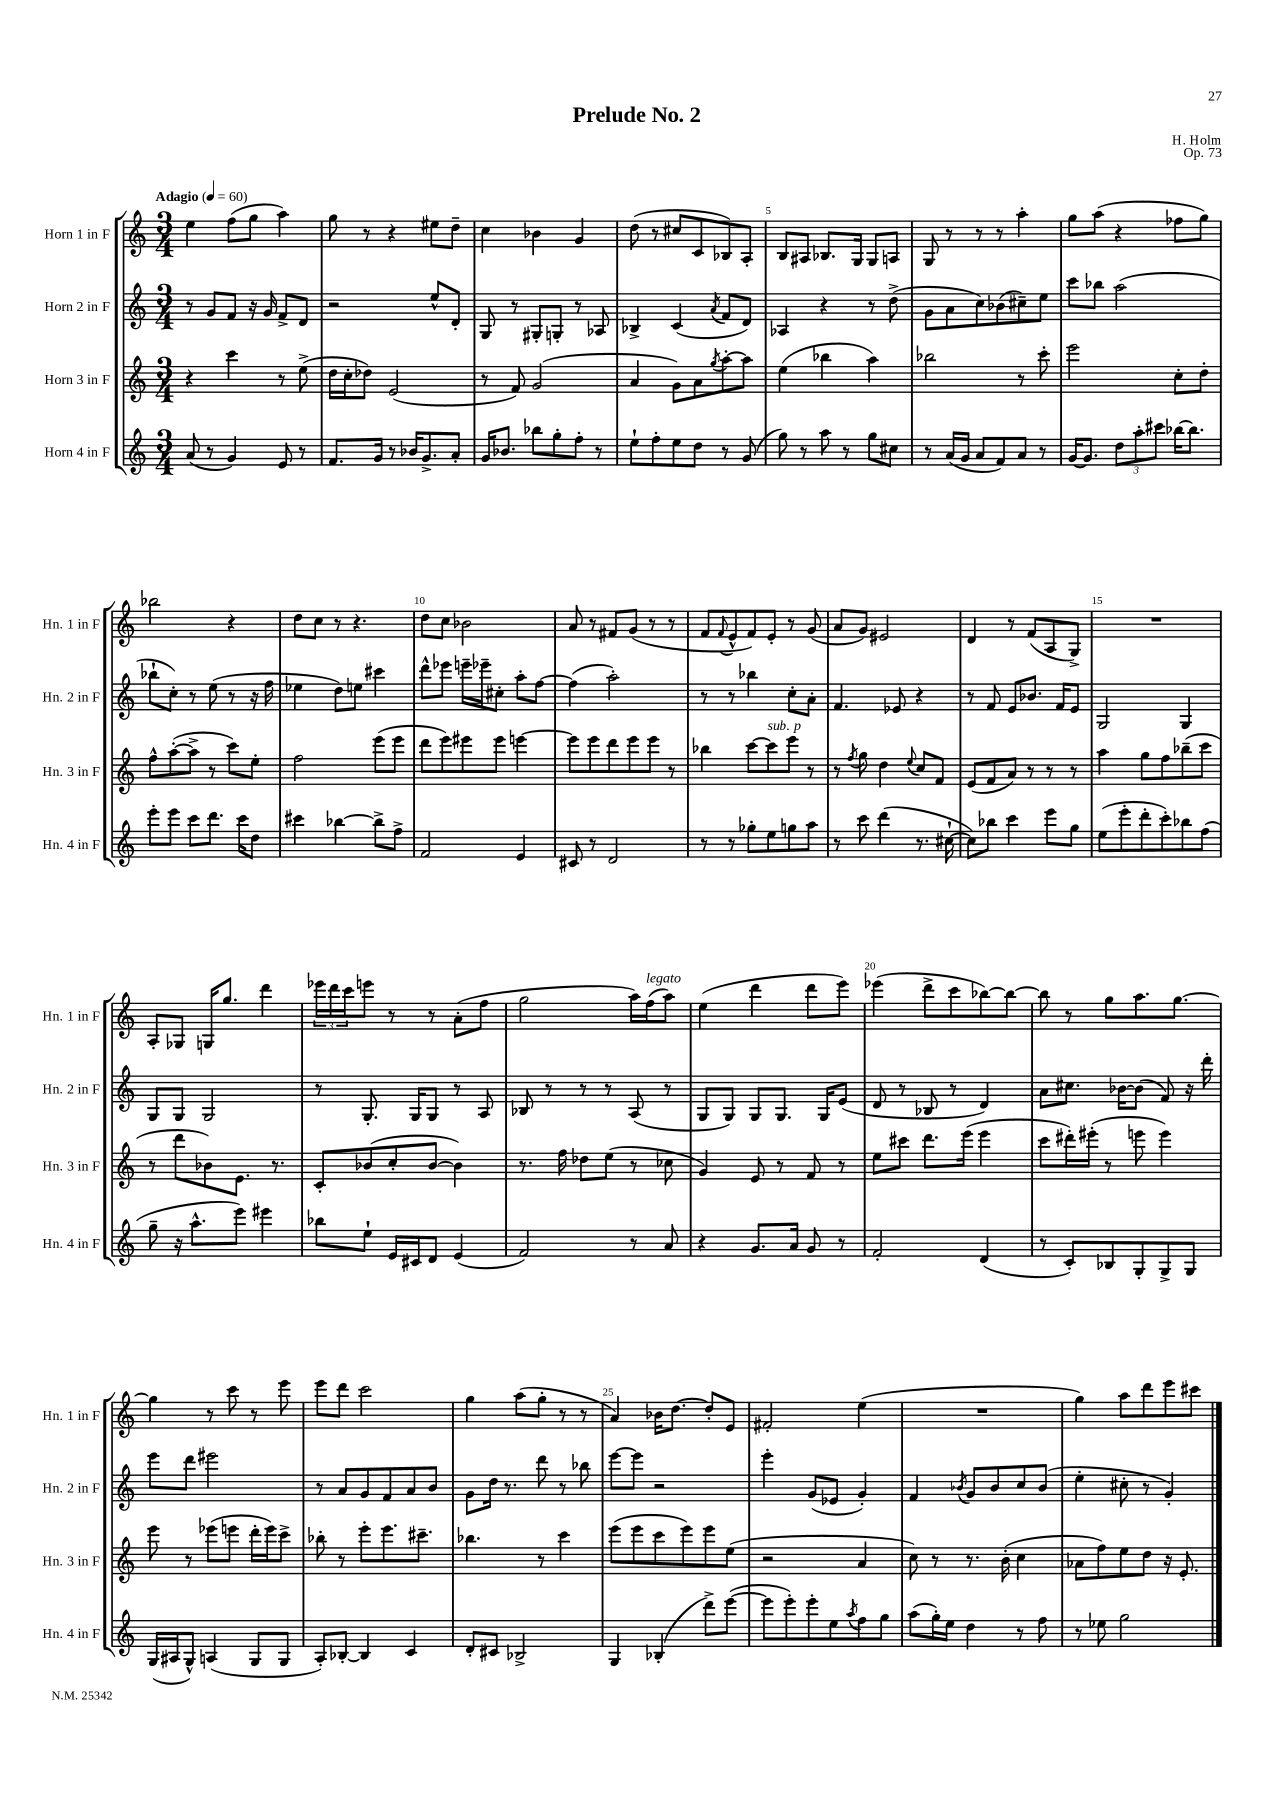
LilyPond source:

\header { title = "Prelude No. 2" composer = "H. Holm" opus = "Op. 73" }
<<
\new StaffGroup <<
\new Staff = "s0" \with { instrumentName = "Horn 1 in F" shortInstrumentName = "Hn. 1 in F" } {
    \clef treble \key c \major \numericTimeSignature \time 3/4 \tempo "Adagio" 4 = 60
    e''4 f''8( g''8 a''4) |
    g''8 r8 r4 eis''8 d''8-- |
    c''4 bes'4 g'4 |
    d''8( r8 cis''8 c'8 bes8) a8-. |
    b8 ais8 bes8. g16 g8 a8 |
    g8 r8 r8 r8 a''4-. |
    g''8 a''8( r4 fes''8 g''8) |
    bes''2 r4 |
    d''8 c''8 r8 r4. |
    d''8 c''8 bes'2 |
    a'8 r8 fis'8 g'8( r8 r8 |
    f'8 \appoggiatura { f'8 } e'8-^ f'8) e'8-. r8 g'8( |
    a'8 g'8) eis'2 |
    d'4 r8 f'8( a8 g8->) |
    R2. |
    a8-. ges8 g16 g''8. d'''4 |
    \tuplet 3/2 { ees'''16 d'''16 c'''16 } e'''8 r8 r8 a'8-.( f''8 |
    g''2 a''16) f''16^\markup { \italic "legato" }( a''8) |
    e''4( d'''4 d'''8 e'''8) |
    ees'''4( d'''8-> c'''8 bes''8~) bes''8~ |
    bes''8 r8 g''8 a''8. g''8.~ |
    g''4 r8 c'''8 r8 e'''8 |
    e'''8 d'''8 c'''2 |
    g''4 a''8( g''8-. r8 r8 |
    a'4) bes'16 d''8.~ d''8-. e'8 |
    fis'2-. e''4( |
    R2. |
    g''4) a''8 d'''8 e'''8 cis'''8 \bar "|." |
}
\new Staff = "s1" \with { instrumentName = "Horn 2 in F" shortInstrumentName = "Hn. 2 in F" } {
    \clef treble \key c \major \numericTimeSignature \time 3/4
    r8 g'8 f'8 r16 g'16 f'8-> d'8 |
    r2 e''8-^ d'8-. |
    g8 r8 gis8-. g8-. r8 aes8 |
    bes4-> c'4( \acciaccatura { a'8 } f'8 d'8) |
    aes4 r4 r8 d''8->( |
    g'8 a'8 c''8) bes'8( cis''8--) e''8 |
    c'''8 bes''8 a''2( |
    bes''8-! c''8-.) r8 e''8( r8 r16 f''16 |
    ees''4 d''8) e''8 cis'''4 |
    d'''8-^ ees'''8 e'''16-- ees'''16-- cis''8-. a''8-. f''8~ |
    f''4( a''2-.) |
    r8 r8 bes''4 c''8-. a'8-. |
    f'4. ees'8 r4 |
    r8 f'8 e'8 bes'8. f'16 e'8 |
    g2 g4 |
    g8 g8 g2 |
    r8 g8.-. g16 g8 r8 a8 |
    bes8 r8 r8 r8 a8( r8 |
    g8 g8) g8 g8. g16 e'8( |
    d'8 r8 bes8 r8 d'4) |
    a'8 cis''8. bes'16~ bes'8( f'8) r16 d'''16-. |
    e'''8 d'''8 eis'''2 |
    r8 a'8 g'8 f'8 a'8 b'8 |
    g'8 d''16 r8. d'''8 r8 bes''8 |
    e'''8~ e'''8 r2 |
    e'''4-. g'8( ees'8 g'4-.) |
    f'4 \acciaccatura { bes'8 } g'8 bes'8 c''8 bes'8( |
    e''4-. cis''8-. r8 g'4-.) \bar "|." |
}
\new Staff = "s2" \with { instrumentName = "Horn 3 in F" shortInstrumentName = "Hn. 3 in F" } {
    \clef treble \key c \major \numericTimeSignature \time 3/4
    r4 c'''4 r8 e''8->( |
    d''16 c''16-. des''8) e'2( |
    r8 f'8) g'2( |
    a'4 g'8) a'8 \acciaccatura { g''8 } a''8~-. a''8 |
    e''4( bes''4 a''4) |
    bes''2 r8 c'''8-. |
    e'''2 c''8-. d''8-. |
    f''8-^ a''8~-.( a''8-> r8 c'''8) e''8-. |
    f''2 e'''8( e'''8 |
    d'''8 e'''8) eis'''8 eis'''8 e'''4~ |
    e'''8 e'''8 d'''8 e'''8 e'''8 r8 |
    bes''4 c'''8~ c'''8^\markup { \italic "sub. p" } e'''8 r8 |
    r8 \acciaccatura { f''8 } g''8 d''4 \appoggiatura { e''8 } c''8 f'8 |
    e'8( f'8 a'8) r8 r8 r8 |
    a''4 g''8 f''8 bes''8--( c'''8 |
    r8 d'''8 bes'8) e'8. r8. |
    c'8-. bes'8( c''8-. bes'8~ bes'4) |
    r8. f''16 des''8 e''8( r8 ces''8 |
    g'4) e'8 r8 f'8 r8 |
    e''8 cis'''8 d'''8. e'''16( e'''4 |
    c'''8 dis'''16-.) eis'''16-.( r8 e'''8 e'''4) |
    e'''8 r8 ees'''8( e'''8 d'''16-. e'''16) c'''8-> |
    bes''8-. r8 e'''8-. e'''8. cis'''8.-- |
    bes''4. r8 c'''4 |
    e'''8( e'''8 c'''8 e'''8) e'''8 e''8( |
    r2 a'4 |
    c''8) r8 r8. b'16-.( c''4 |
    aes'8 f''8) e''8 d''8 r16 e'8.-. \bar "|." |
}
\new Staff = "s3" \with { instrumentName = "Horn 4 in F" shortInstrumentName = "Hn. 4 in F" } {
    \clef treble \key c \major \numericTimeSignature \time 3/4
    a'8( r8 g'4) e'8 r8 |
    f'8. g'16 r8 bes'16 g'8.-> a'8-. |
    g'16 bes'8. bes''8 g''8-. f''8-. r8 |
    e''8-! f''8-. e''8 d''8 r8 g'8( |
    g''8) r8 a''8 r8 g''8 cis''8 |
    r8 a'16( g'16 a'8 f'8) a'8 r8 |
    g'16~ g'8. \tuplet 3/2 { d''8 a''8-. cis'''8 } bes''16~ bes''8. |
    e'''8-. e'''8 c'''8 d'''8. c'''16 d''8 |
    cis'''4 bes''4~ bes''8-> f''8-> |
    f'2 e'4 |
    cis'8 r8 d'2 |
    r8 r8 ges''8-. e''8 g''8 a''8 |
    r8 c'''8 d'''4( r8. cis''16~-! |
    cis''8) bes''8 c'''4 e'''8 g''8 |
    e''8( e'''8-. d'''8-. c'''8-.) bes''8 f''8( |
    g''8-- r16 a''8.-^ e'''8) eis'''4 |
    bes''8 e''8-! e'16 cis'16 d'8 e'4( |
    f'2) r8 a'8 |
    r4 g'8. a'16 g'8 r8 |
    f'2-. d'4( |
    r8 c'8-.) bes8 g8-. g8-> g8 |
    g16( ais16 g8-^) a4( g8 g8 |
    a8-.) bes8~-. bes4 c'4 |
    d'8-. cis'8 bes2-> |
    g4 bes4-.( d'''8->) e'''8~( |
    e'''8 e'''8-.) e'''8-. e''8 \acciaccatura { a''8 } f''8 g''8 |
    a''8( g''16-.) e''16 d''4 r8 f''8 |
    r8 ees''8 g''2 \bar "|." |
}
>>
>>
\layout { \context { \Score \override BarNumber.break-visibility = ##(#f #t #t) barNumberVisibility = #(every-nth-bar-number-visible 5) } }
